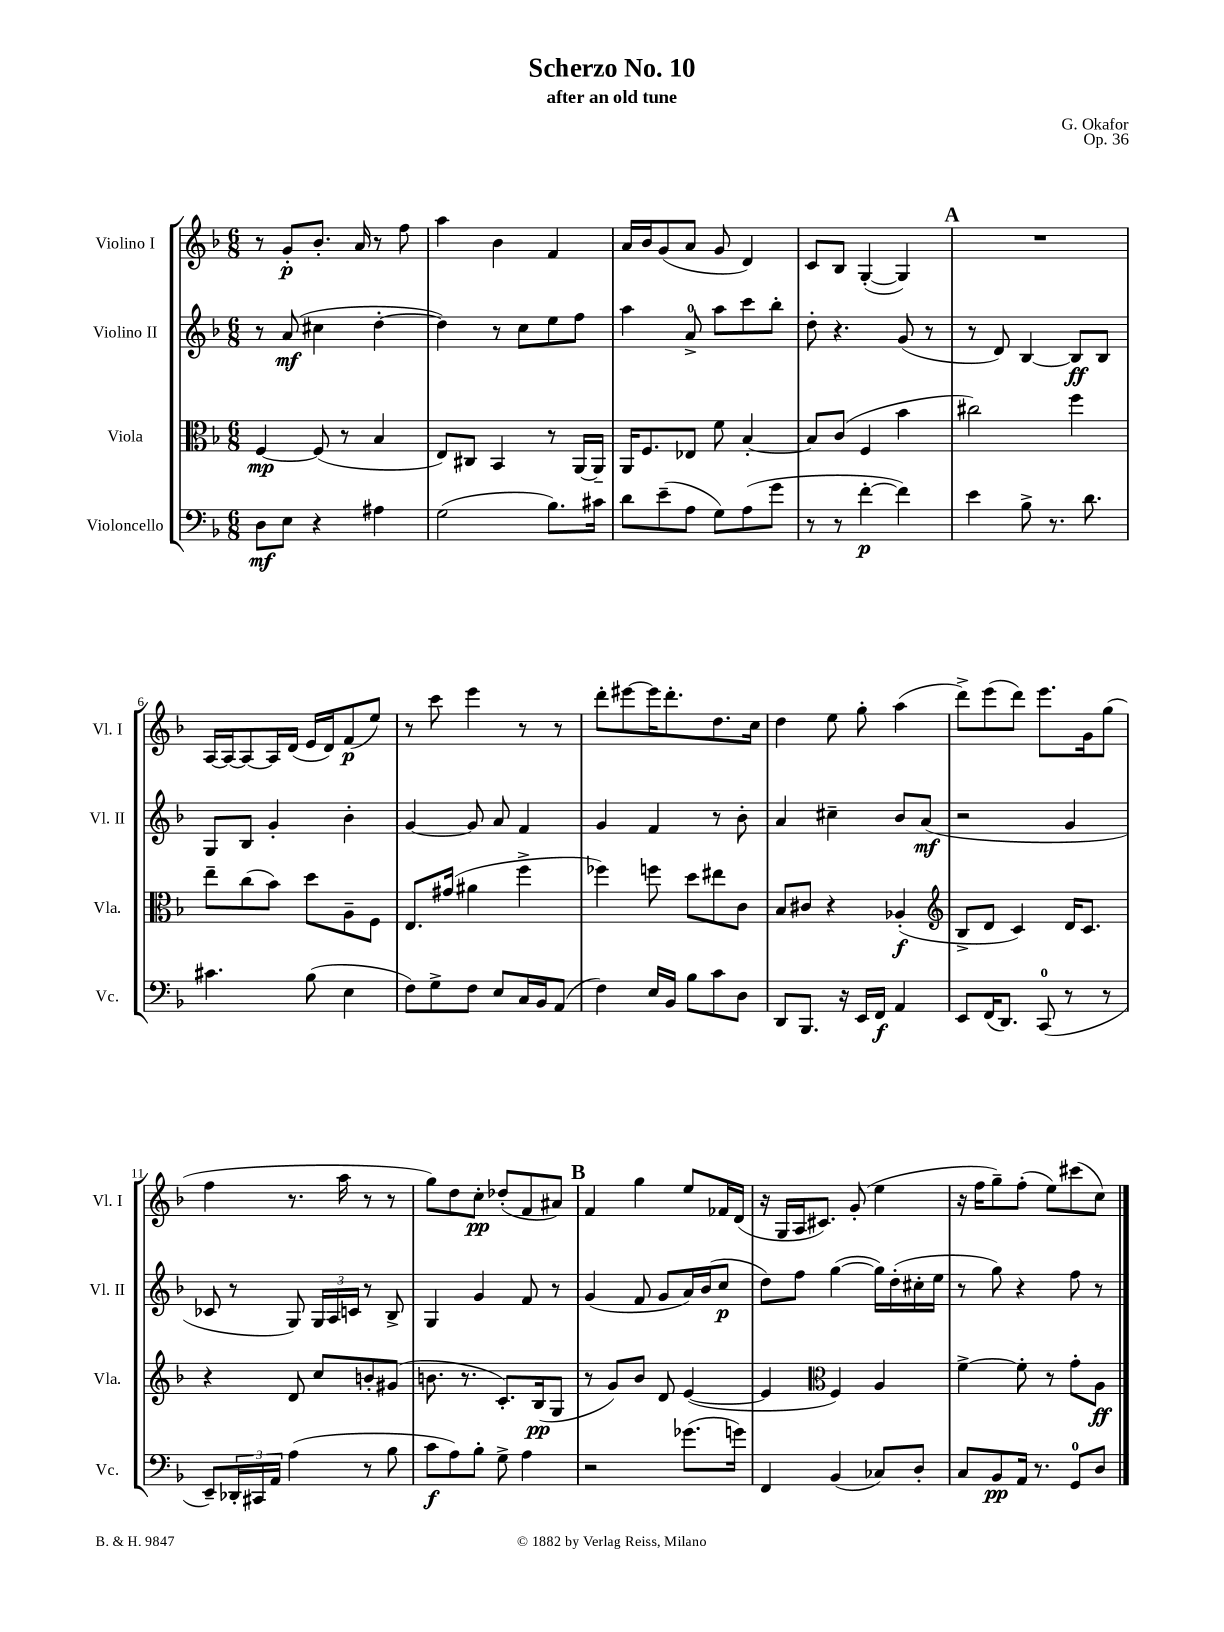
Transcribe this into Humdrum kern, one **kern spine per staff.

**kern	**dynam	**kern	**dynam	**kern	**dynam	**kern	**dynam
*part4	*part4	*part3	*part3	*part2	*part2	*part1	*part1
*staff4	*staff4	*staff3	*staff3	*staff2	*staff2	*staff1	*staff1
*I"Violoncello	*	*I"Viola	*	*I"Violino II	*	*I"Violino I	*
*I'Vc.	*	*I'Vla.	*	*I'Vl. II	*	*I'Vl. I	*
*clefF4	*	*clefC3	*	*clefG2	*	*clefG2	*
*k[b-]	*	*k[b-]	*	*k[b-]	*	*k[b-]	*
*M6/8	*	*M6/8	*	*M6/8	*	*M6/8	*
=1	=1	=1	=1	=1	=1	=1	=1
8D\L	mf	[4F/	mp	8r	.	8r	.
8E\J	.	.	.	(8a/	mf	8g'/L	p
4r	.	(8F/]	.	4cc#X\	.	8.b-'/J	.
.	.	8r	.	.	.	.	.
.	.	.	.	.	.	16a/	.
4A#X\	.	4B-/	.	[4dd'\	.	8r	.
.	.	.	.	.	.	8ff\	.
=2	=2	=2	=2	=2	=2	=2	=2
(2G\	.	8E/L)	.	4dd\])	.	4aa\	.
.	.	8C#X/J	.	.	.	.	.
.	.	4BB-/	.	8r	.	4b-\	.
.	.	.	.	8cc\L	.	.	.
8.B-\L)	.	8r	.	8ee\	.	4f/	.
.	.	[16AA/LL	.	8ff\J	.	.	.
16c#X\Jk	.	16AA~/JJ]	.	.	.	.	.
=3	=3	=3	=3	=3	=3	=3	=3
8d\L	.	16AA/KL	.	4aa\	.	16a/LL	.
.	.	8.F/	.	.	.	16b-/J	.
(8e~\	.	.	.	.	.	(8g/	.
8A\J	.	8E-X/J	.	8a^/	.	8a/J	.
8G\L)	.	8f\	.	8aa\L	.	8g/	.
(8A\	.	[4B-'/	.	8ccc\	.	4d/)	.
8g\J	.	.	.	8bb-'\J	.	.	.
=4	=4	=4	=4	=4	=4	=4	=4
8r	.	8B-/L]	.	8dd'\	.	8c/L	.
8r	.	(8c/J	.	4.r	.	8B-/J	.
[4f'\	p	4F/	.	.	.	([4G'/	.
4f\])	.	4b-\	.	(8g/	.	4G/])	.
.	.	.	.	8r	.	.	.
!!LO:REH:place=s1:t=A
=5	=5	=5	=5	=5	=5	=5	=5
4e\	.	2cc#X\)	.	8r	.	2.r	.
.	.	.	.	8d/)	.	.	.
8B-^\	.	.	.	[4B-/	.	.	.
8.r	.	.	.	.	.	.	.
.	.	4ff\	.	8B-/L]	ff	.	.
8.d\	.	.	.	.	.	.	.
.	.	.	.	8B-/J	.	.	.
!!LO:LB:g=z
=6	=6	=6	=6	=6	=6	=6	=6
4.c#X\	.	8ee~\L	.	8G/L	.	[16A/LL	.
.	.	.	.	.	.	16A/J_	.
.	.	(8cc\	.	8B-/J	.	8A/_	.
.	.	8b-\J)	.	4g'/	.	16A/L]	.
.	.	.	.	.	.	(16d/JJ	.
(8B-\	.	8dd\L	.	.	.	16e/LL	.
.	.	.	.	.	.	16d/J)	.
4E\	.	8A~\	.	4b-'\	.	(8f/	p
.	.	8F\J	.	.	.	8ee/J)	.
=7	=7	=7	=7	=7	=7	=7	=7
8F\L)	.	8.E/L	.	[4g/	.	8r	.
8G^\	.	.	.	.	.	8ccc\	.
.	.	(16g#X/Jk	.	.	.	.	.
8F\J	.	4a#X\	.	8g/]	.	4eee\	.
8E/L	.	.	.	8a/	.	.	.
16C/L	.	4ff^\	.	4f/	.	8r	.
16BB-/J	.	.	.	.	.	.	.
(8AA/J	.	.	.	.	.	8r	.
=8	=8	=8	=8	=8	=8	=8	=8
4F\)	.	4ff-X\)	.	4g/	.	8ddd'\L	.
.	.	.	.	.	.	[8eee#X\	.
16E/LL	.	8ffn\	.	4f/	.	16eee#\K]	.
16BB-/JJ	.	.	.	.	.	8.ddd'\	.
8B-\L	.	8dd\L	.	.	.	.	.
8c\	.	8ee#X\	.	8r	.	8.dd\	.
8D\J	.	8c\J	.	8b-'\	.	.	.
.	.	.	.	.	.	16cc\Jk	.
=9	=9	=9	=9	=9	=9	=9	=9
8DD/L	.	8B-/L	.	4a/	.	4dd\	.
8.BBB-/J	.	8c#X/J	.	.	.	.	.
.	.	4r	.	4cc#X~\	.	8ee\	.
16r	.	.	.	.	.	.	.
16EE/LL	.	.	.	.	.	8gg'\	.
16FF/JJ	f	.	.	.	.	.	.
4AA/	.	(4A-X'/	f	8b-/L	.	(4aa\	.
.	.	.	.	(8a/J	mf	.	.
=10	=10	=10	=10	=10	=10	=10	=10
*	*	*clefG2	*	*	*	*	*
8EE/L	.	8B-^/L	.	2r	.	8ddd^\L)	.
(16FF/K	.	8d/J	.	.	.	(8eee\	.
8.DD/J)	.	.	.	.	.	.	.
.	.	4c/)	.	.	.	8ddd\J)	.
(8CC/	.	.	.	.	.	8.eee\L	.
8r	.	16d/KL	.	4g/	.	.	.
.	.	8.c/J	.	.	.	16g\k	.
8r	.	.	.	.	.	(8gg\J	.
!!LO:LB:g=z
=11	=11	=11	=11	=11	=11	=11	=11
8EE~/L)	.	4r	.	8c-X/	.	4ff\	.
24DD-X'/L	.	.	.	8r	.	.	.
24CC#X/	.	.	.	.	.	.	.
24AA/JJ	.	.	.	.	.	.	.
(4A\	.	8d/	.	8G/)	.	8.r	.
.	.	8cc/L	.	24G/LL	.	.	.
.	.	.	.	24A/	.	.	.
.	.	.	.	.	.	16aa\	.
.	.	.	.	24cn/JJ	.	.	.
8r	.	8bn'/	.	8r	.	8r	.
8B-\	.	(8g#X/J	.	8B-^/	.	8r	.
=12	=12	=12	=12	=12	=12	=12	=12
8c\L	f	8.bn\	.	4G/	.	8gg\L)	.
8A\)	.	.	.	.	.	8dd\	.
.	.	8.r	.	.	.	.	.
8B-'\J	.	.	.	4g/	.	8cc'\J	pp
8G^\	.	8.c'/L)	.	.	.	(8dd-X'/L	.
4A\	.	.	.	8f/	.	8f/	.
.	.	(16B-/k	pp	.	.	.	.
.	.	8G/J	.	8r	.	8a#X/J)	.
!!LO:REH:place=s1:t=B
=13	=13	=13	=13	=13	=13	=13	=13
2r	.	8r	.	(4g/	.	4f/	.
.	.	8g/L)	.	.	.	.	.
.	.	8b-/J	.	8f/	.	4gg\	.
.	.	8d/	.	8g/L	.	.	.
(8.g-X\L	.	([4e/	.	16a/L)	.	8ee/L	.
.	.	.	.	(16b-/J	.	.	.
.	.	.	.	8cc/J	p	16f-X/L	.
16gn\Jk)	.	.	.	.	.	(16d/JJ	.
=14	=14	=14	=14	=14	=14	=14	=14
4FF/	.	4e/]	.	8dd\L)	.	16r	.
.	.	.	.	.	.	16G/LL	.
.	.	.	.	8ff\J	.	16A/J	.
.	.	.	.	.	.	8.c#X/J)	.
*	*	*clefC3	*	*	*	*	*
(4BB-/	.	4F/)	.	([4gg\	.	.	.
.	.	.	.	.	.	(8g'/	.
8C-X/L)	.	4A/	.	16gg\LL])	.	4ee\	.
.	.	.	.	(16dd'\	.	.	.
8D'/J	.	.	.	16cc#X'\	.	.	.
.	.	.	.	16ee\JJ	.	.	.
=15	=15	=15	=15	=15	=15	=15	=15
8C/L	.	[4f^\	.	8r	.	16r	.
.	.	.	.	.	.	16ff\KL	.
8BB-/	pp	.	.	8gg\)	.	8gg~\)	.
16AA/Jk	.	8f'\]	.	4r	.	(8ff'\J	.
8.r	.	.	.	.	.	.	.
.	.	8r	.	.	.	8ee\L)	.
8GG/L	.	8g'\L	.	8ff\	.	(8ccc#X\	.
8D/J	.	8A\J	ff	8r	.	8cc\J)	.
==	==	==	==	==	==	==	==
*-	*-	*-	*-	*-	*-	*-	*-
